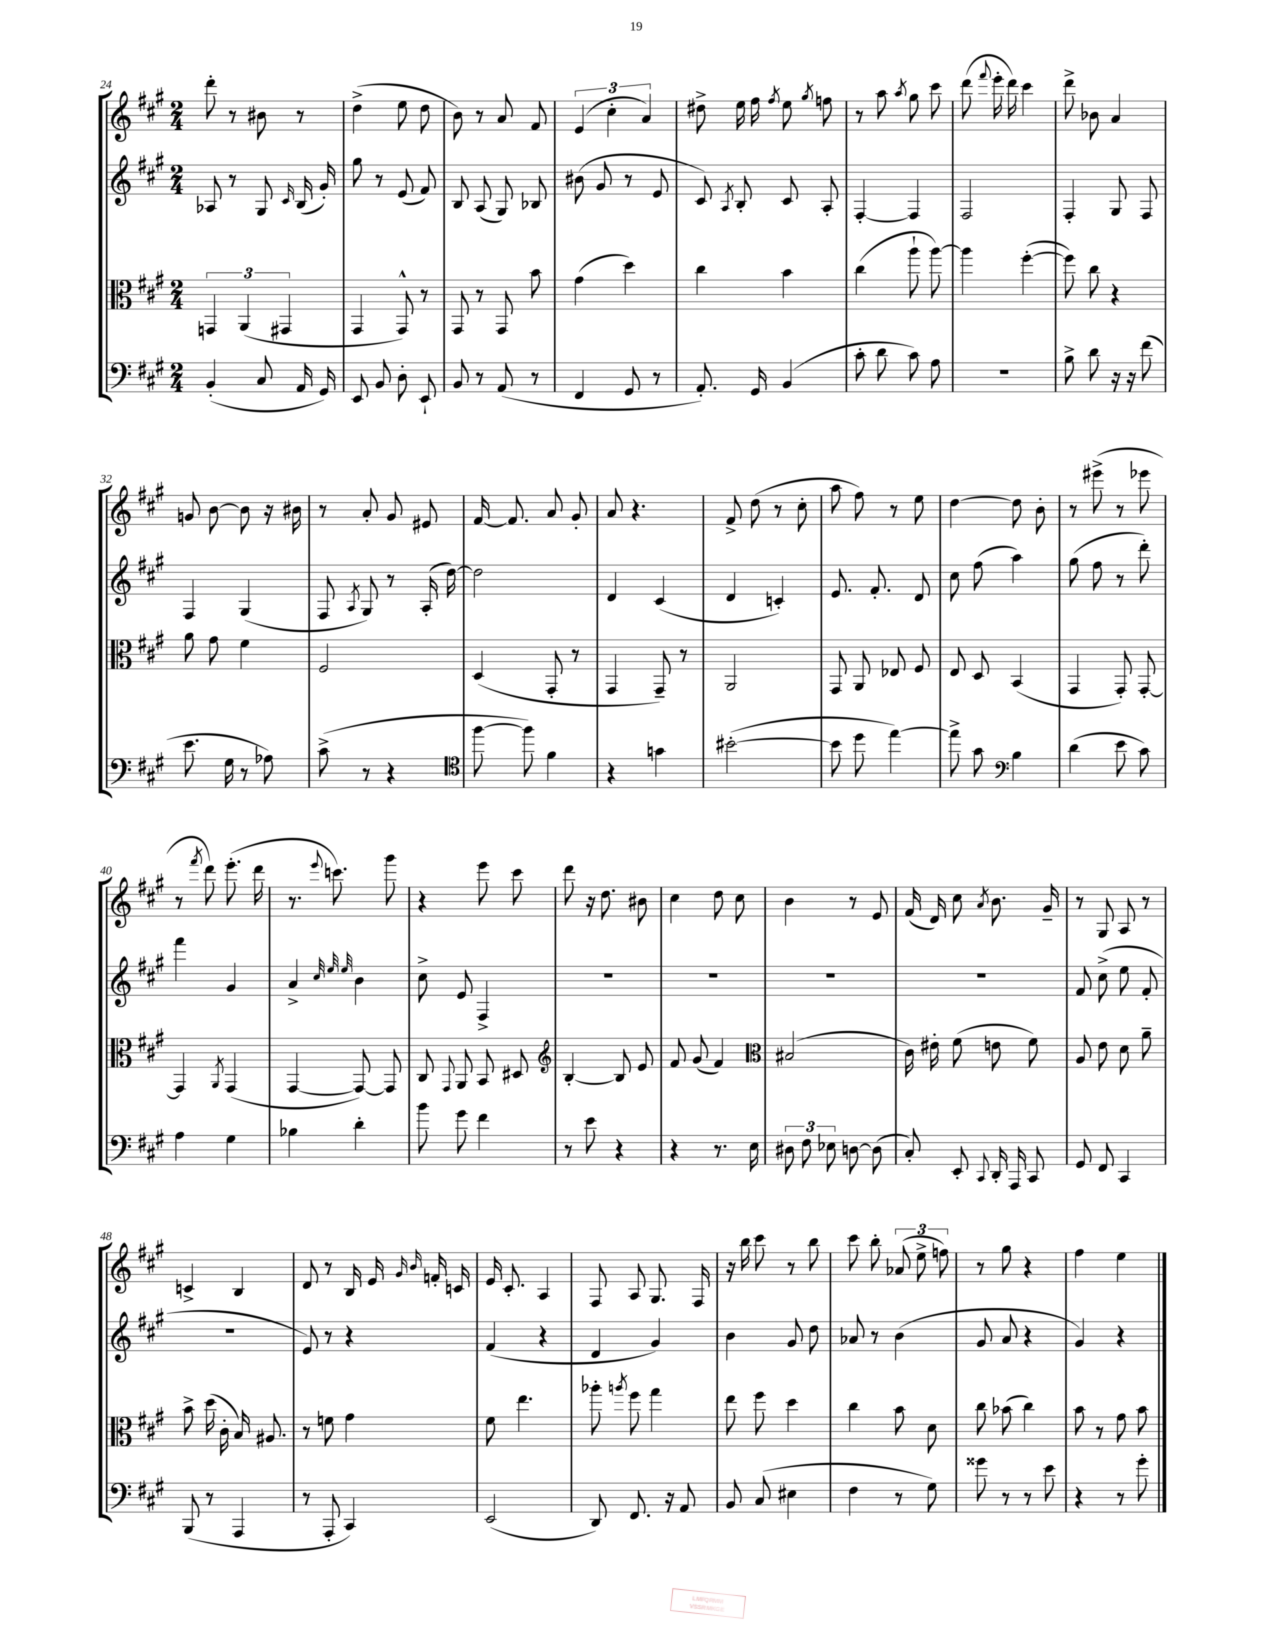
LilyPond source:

<<
\new StaffGroup <<
\new Staff = "s0" {
    \clef treble \key a \major \numericTimeSignature \time 2/4
    \autoBeamOff d'''8-. r8 bis'8 r8 |
    d''4->( e''8 d''8 |
    b'8) r8 a'8 fis'8 |
    \tuplet 3/2 { e'4( cis''4-. a'4) } |
    dis''8-> e''16 fis''16 \acciaccatura { fis''8 } e''8 \acciaccatura { gis''8 } f''8 |
    r8 a''8 \acciaccatura { a''8 } gis''8 cis'''8 |
    d'''8( \appoggiatura { fis'''8 } e'''16-. d'''16) cis'''4 |
    d'''8-> bes'8 a'4 |
    g'8 b'8~ b'8 r16 bis'16 |
    r8 a'8-. gis'8 eis'8 |
    fis'16~ fis'8. a'8 gis'8-. |
    a'8 r4. |
    fis'8-> d''8( r8 cis''8-. |
    a''8 fis''8) r8 e''8 |
    d''4~ d''8 b'8-. |
    r8 eis'''8->( r8 ees'''8 |
    r8 \acciaccatura { fis'''8 } d'''8) e'''8.-.( d'''16 |
    r8. \appoggiatura { e'''8 } c'''8.) gis'''8 |
    r4 e'''8 cis'''8 |
    d'''8 r16 d''8. bis'8 |
    cis''4 d''8 cis''8 |
    b'4 r8 e'8 |
    fis'16( d'16) cis''8 \acciaccatura { a'8 } b'8. gis'16-- |
    r8 gis8 a8 r8 |
    c'4-> b4 |
    d'8 r8 b16 e'16 \grace { gis'16 b'16 } f'16-. c'16 |
    e'16 cis'8.-. a4 |
    fis8 a8 gis8. fis16 |
    r16 b''16 cis'''8 r8 b''8 |
    cis'''8 b''8-. \tuplet 3/2 { aes'8( e''8-> f''8) } |
    r8 gis''8 r4 |
    fis''4 e''4 \bar "|." |
}
\new Staff = "s1" {
    \clef treble \key a \major \numericTimeSignature \time 2/4
    \autoBeamOff aes8 r8 gis8 \grace { cis'16 } b16( gis'16-.) |
    gis''8 r8 e'8( fis'8) |
    b8 a8( gis8) bes8 |
    bis'8( gis'8 r8 e'8 |
    cis'8) \acciaccatura { a8 } b8-. cis'8 a8-. |
    fis4~-. fis4 |
    fis2 |
    fis4-. gis8 fis8 |
    fis4 gis4( |
    fis8 \acciaccatura { a8 } gis8) r8 a16-.( d''16~) |
    d''2 |
    d'4 cis'4( |
    d'4 c'4-.) |
    e'8. fis'8.-. d'8 |
    cis''8 fis''8( a''4) |
    gis''8( fis''8 r8 d'''8-.) |
    fis'''4 gis'4 |
    a'4-> \grace { cis''32 e''32 e''32 } b'4 |
    cis''8-> e'8 fis4-> |
    R2 |
    R2 |
    R2 |
    R2 |
    fis'8 cis''8->( e''8 fis'8-. |
    R2 |
    e'8) r8 r4 |
    fis'4( r4 |
    d'4 gis'4) |
    b'4 gis'8 d''8 |
    aes'8 r8 b'4( |
    gis'8 a'8 r4 |
    gis'4) r4 \bar "|." |
}
\new Staff = "s2" {
    \clef alto \key a \major \numericTimeSignature \time 2/4
    \autoBeamOff \tuplet 3/2 { g,4 a,4( gis,4 } |
    gis,4 gis,8-^) r8 |
    gis,8 r8 gis,8 b'8 |
    gis'4( d''4) |
    cis''4 b'4 |
    cis''4( a''8-! a''8~) |
    a''4 fis''4~-.( |
    fis''8) cis''8 r4 |
    a'8 gis'8 fis'4 |
    fis2 |
    d4( gis,8-. r8 |
    gis,4 gis,8--) r8 |
    a,2 |
    gis,8 a,8 ees8 fis8 |
    e8 d8 b,4( |
    gis,4 gis,8-.) gis,8~-. |
    gis,4 \acciaccatura { a,8 } gis,4( |
    gis,4~ gis,8~) gis,8 |
    cis8 \appoggiatura { gis,8 } a,8 b,8 dis8 |
    \clef treble b4~-. b8 e'8 |
    fis'8 gis'8( fis'4) |
    \clef alto bis2( |
    cis'16) eis'16-. fis'8( e'8 fis'8) |
    a8 e'8 d'8 a'8-- |
    b'8-> d''16( cis'16-. b16) ais8. |
    r8 f'8 gis'4 |
    fis'8 e''4. |
    aes''8-. \acciaccatura { a''8 } fis''8 gis''4 |
    e''8 fis''8 d''4 |
    cis''4 b'8 d'8 |
    cis''8 bes'8( cis''4) |
    b'8 r8 gis'8 b'8 \bar "|." |
}
\new Staff = "s3" {
    \clef bass \key a \major \numericTimeSignature \time 2/4
    \autoBeamOff b,4-.( cis8 a,16 gis,16) |
    e,8 b,8 d8-. e,8-! |
    b,8 r8 a,8( r8 |
    fis,4 gis,8 r8 |
    a,8.-.) gis,16 b,4( |
    cis'8-. d'8 cis'8) a8 |
    R2 |
    b8-> d'8 r16 r16 fis'8( |
    e'8. gis16 r8 aes8) |
    cis'8->( r8 r4 |
    \clef tenor fis''8~ fis''8) fis'4 |
    r4 g'4 |
    bis'2~-.( |
    bis'8 d''8 e''4~) |
    e''8-> gis'8 \clef bass b4 |
    d'4( e'8 cis'8) |
    a4 gis4 |
    bes4 d'4-. |
    b'8 gis'8 fis'4 |
    r8 e'8 r4 |
    r4 r8. e16 |
    \tuplet 3/2 { dis8 fis8 ees8 } d8~ d8( |
    cis8-.) e,8-. \appoggiatura { cis,8 } d,16-. a,,16 cis,8 |
    gis,8 fis,8 cis,4 |
    b,,8( r8 a,,4 |
    r8 a,,8-. cis,4) |
    e,2( |
    d,8) fis,8. r16 a,8 |
    b,8 cis8( eis4 |
    fis4 r8 gis8) |
    gisis'8 r8 r8 e'8 |
    r4 r8 gis'8-. \bar "|." |
}
>>
>>
\layout { \context { \Score currentBarNumber = #24 } }
